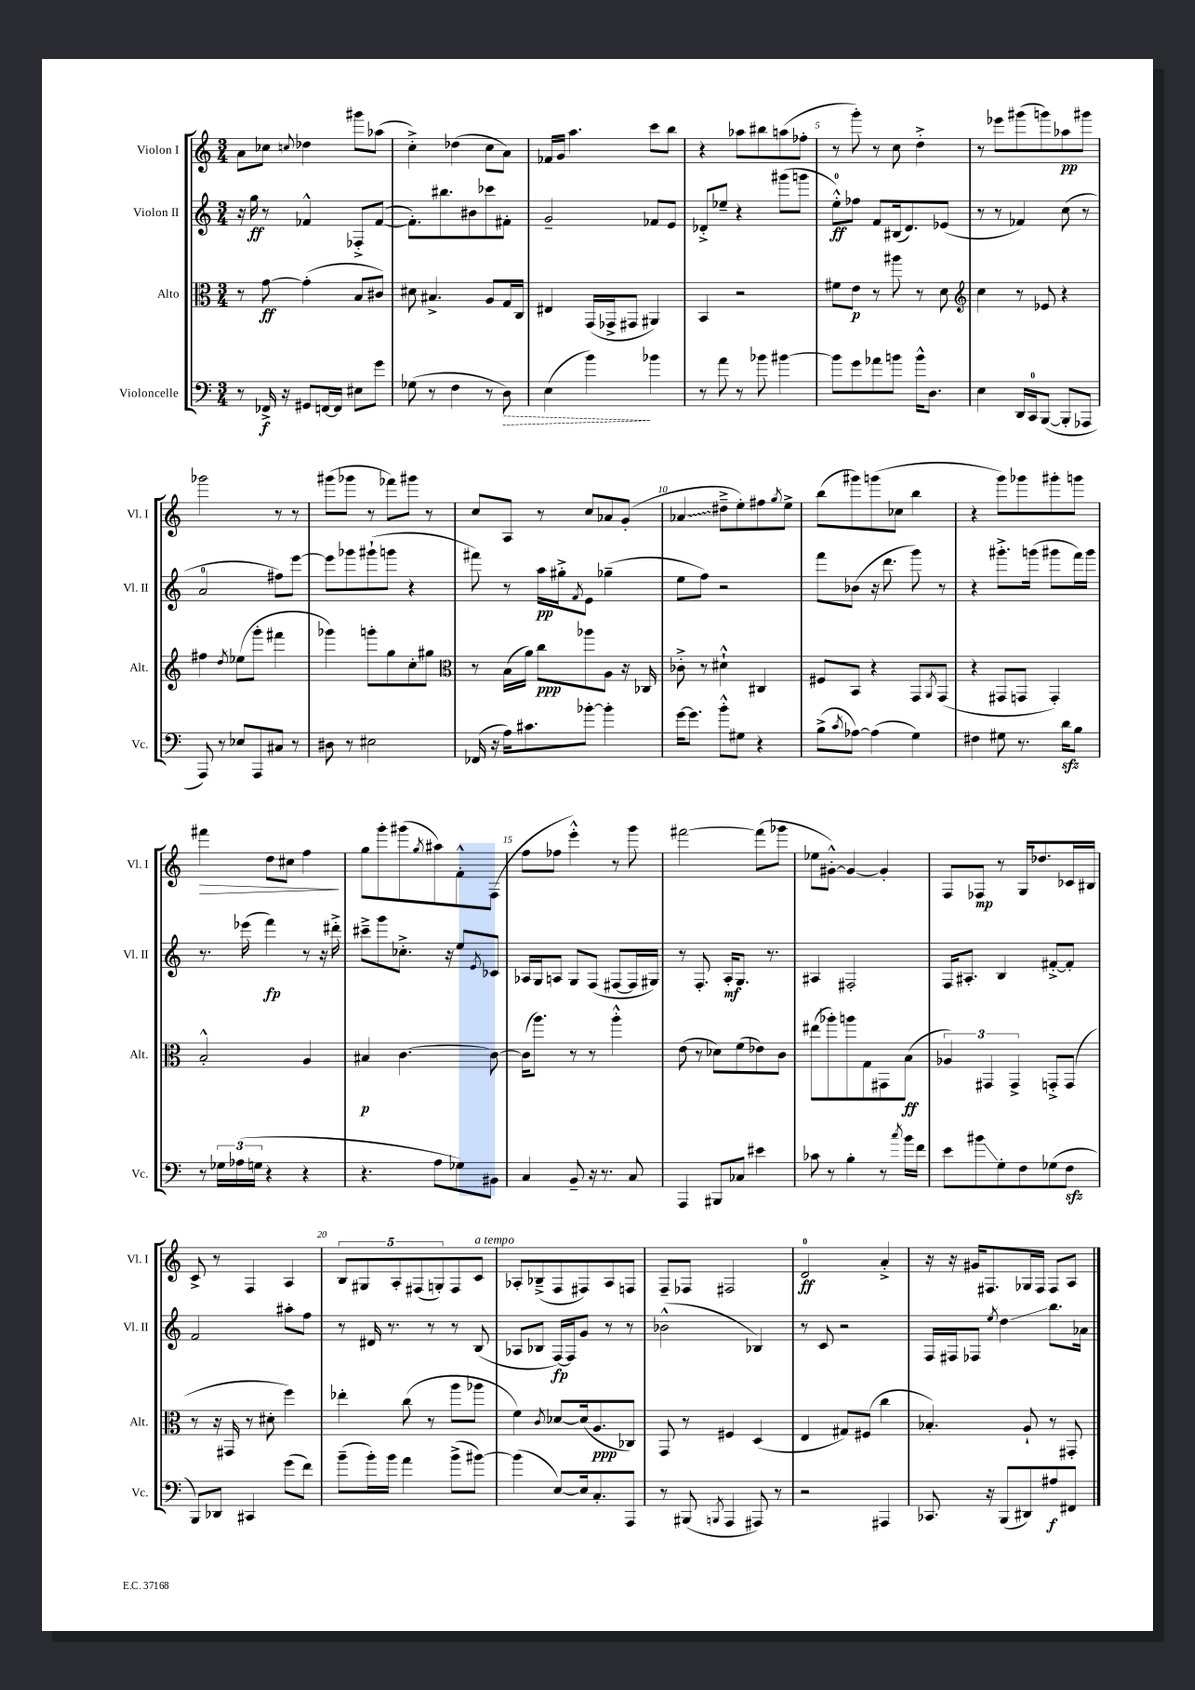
<<
\new StaffGroup <<
\new Staff = "s0" \with { instrumentName = "Violon I" shortInstrumentName = "Vl. I" } {
    \clef treble \key c \major \numericTimeSignature \time 3/4
    a'8 ces''8 \appoggiatura { c''8 } des''4 gis'''8 aes''8( |
    c''4-.->) des''4( c''8 a'8) |
    fes'16 g'16 a''4. c'''8 b''8 |
    r4 aes''8 bis''8 a''8( fes''8-. |
    r8 g'''8-.) r8 c''8 d''4-.-> |
    r8 ees'''8 gis'''8( g'''8) aes''8\pp gis'''8 |
    ges'''2 r8 r8 |
    gis'''8( ges'''8 r8 fes'''8) gis'''8 r8 |
    c''8 a8 r8 c''8 aes'8 g'8-.( |
    \once \override Glissando.style = #'zigzag aes'4\glissando dis''8---> e''8-.) fis''8 \acciaccatura { g''8 } e''8-> |
    b''8( gis'''8) g'''8( ces''8 b''4 |
    r4 g'''8) ges'''8 gis'''8-. g'''8 |
    fis'''4\> d''8 cis''8 f''4\! |
    g''8 g'''8-. gis'''8( \acciaccatura { g''8 } ais''8) f'8-.-^ f8( |
    f''8 fes''8 e'''4-.-^) r8 g'''8 |
    fis'''2~ fis'''8( ges'''8 |
    ees''8 gis'8~-.-^) gis'4~ gis'4-. |
    f8 fes8\mp r8 g16 des''8. ces'16 bis16 |
    c'8-> r8 f4 a4 |
    \tuplet 5/4 { b8 gis8 a8-. fis8( g8-.) } fis8 c'8^\markup { \italic "a tempo" } |
    aes8-. bes8--->( f8 fis8) aes8 f8 |
    f8-- fes8 fis2 |
    d'2-0\ff a'4-.-> |
    r16 r16 gis'16 fis8. ges16 fis16 fis8 a8 \bar "|." |
}
\new Staff = "s1" \with { instrumentName = "Violon II" shortInstrumentName = "Vl. II" } {
    \clef treble \key c \major \numericTimeSignature \time 3/4
    r16 g''16\ff r8 fes'4-^ fes8-.-> fes'8~( |
    fes'8.-.) bis''8. bis'8 ces'''8 fis'8-. |
    g'2-- fes'8 e'8 |
    des'8-.-> ees''8-- r4 gis'''8( g'''8 |
    e''8-0-.-^\ff) fes''8 f'8 bis16( d'8.) ees'8( |
    r8 r8 fes'4) c''8( r8 |
    a'2-0 fis''8) e'''8~ |
    e'''8 ges'''8 gis'''8-!( g'''8 r4 |
    fis'''8) r8 a''16\pp gis''16-.-> \acciaccatura { f'8 } e'8 ges''4--( |
    e''8 f''8) r2 |
    f'''8 bes'8( r16 d'''8. g'''8) r8 |
    r4 gis'''8.-.-> g'''16( gis'''8 f'''16) gis'''16 |
    r8. ees'''16( f'''4\fp) r8 r16 dis'''16-.-> |
    cis'''8---> g'''8 ces''8.-.-> r16 e''8 \acciaccatura { e'8 } ces'8 |
    aes16 g16 a8 g8 f8( fis8~ fis16 gis16) |
    r8 f8.-. a16-.\mf g8. r8. |
    ais4 fis2-. |
    f16 ais8.-. b4 fis'8~-.-> fis'8-. |
    f'2 ais''8-. f''8 |
    r8 dis'16 r8. r8 r8 b8( |
    aes8 bes8 f16~\fp) f16 g'8 r8 r8 |
    bes'2-^( bes4) |
    r8 c'8 r2 |
    f16 fis16 fes8 \acciaccatura { e''8 } d''4\glissando b''8. aes'16 \bar "|." |
}
\new Staff = "s2" \with { instrumentName = "Alto" shortInstrumentName = "Alt." } {
    \clef alto \key c \major \numericTimeSignature \time 3/4
    r8 g'8~\ff g'4-.( b8 cis'8) |
    dis'8 bis4.-> a8 g16 c16 |
    eis4 g,16( ges,16-> gis,8 ais,4) |
    b,4 r2 |
    fis'8 e'8\p r8 ais''8 r8 d'8 |
    \clef treble c''4 r8 ees'8 r4 |
    fis''4 \acciaccatura { d''8 } ees''8( g'''8-. fis'''4 |
    ges'''4) g'''8-. g''8 c''8-. gis''8 |
    \clef alto r8 b16( a'16) c''8\ppp aes''8 a8 r16 ces16 |
    ces'8-.-> r8 dis'4-!-^ cis4 |
    fis8 b,8 r4 g,8 \acciaccatura { a,8 } g,8( |
    r4 gis,8 g,8 g,4-.) |
    b2-.-^ a4 |
    bis4\p c'4.~ c'8~ |
    c'16( a''8.) r8 r8 a''4-.-^ |
    e'8( r8 des'8) f'8( ees'8) c'8 |
    eis''8( aes''8-.) a''8 g8 gis,8 b8\ff( |
    \tuplet 3/2 { aes4) gis,4 gis,4-> } g,8-.-> g,8( |
    r8 r16 gis,16 r8 dis'8-. f''4) |
    ees''4-. c''8( r8 a''8 aes''8 |
    f'4) \acciaccatura { c'8 } des'8~ des'16( a8.\ppp ces8) |
    g,8 r8 fis4 d4( |
    e4 gis8) fis8( c''4 |
    bes4.-.) a8-! r8 gis,8-. \bar "|." |
}
\new Staff = "s3" \with { instrumentName = "Violoncelle" shortInstrumentName = "Vc." } {
    \clef bass \key c \major \numericTimeSignature \time 3/4
    r8 fes,16->\f r16 gis,8 f,16~ f,16 eis8 g'8 |
    ges8( r8 f4 r8 \once \override Hairpin.style = #'dashed-line d8\>) |
    e4( b'4\!) bes'4 |
    r8 a'8 r8 bes'8 bis'4~ |
    bis'8 g'8 aes'8 b'8 b'16-^ d8. |
    e4 d,16 c,16-0 b,,8~( b,,8-. aes,,8 |
    a,,8) r8 ees8 a,,8 cis8 r8 |
    dis8 r8 eis2 |
    fes,16( r16 a16) cis'8. bes'8~-. bes'4-. |
    g'16~ g'8. b'8-.-^ gis8 r4 |
    b8->( \acciaccatura { c'8 } aes8~) aes4( g4) |
    fis4 gis8 r8. d'16\sfz b8 |
    r8 \tuplet 3/2 { ges16 aes16( g16 } r4 r4 |
    r4. a8 ges8) bis,8 |
    c4 b,8-- r16 r8. c8 |
    a,,4 bis,,8 ces8 eis'4 |
    ces'8 r8 b4-. r8 \acciaccatura { c''8 } b'16 f'16 |
    e'8 bis'8\glissando g8-. f8 ges8( f8\sfz |
    b,,8) des,8 cis,4 g'8( f'8) |
    b'8--( b'16-.) b'16 a'4 b'8->( bis'8~) |
    bis'4( e8~) e16 c8.-. a,,8 |
    r8 bis,,8( \acciaccatura { b,,8 } a,,4 ais,,8) r8 |
    r2 ais,,4 |
    ces,8. r16 b,,8( dis,8) ais8\f fis,8 \bar "|." |
}
>>
>>
\layout { \context { \Score \override BarNumber.break-visibility = ##(#f #t #t) barNumberVisibility = #(every-nth-bar-number-visible 5) } }
